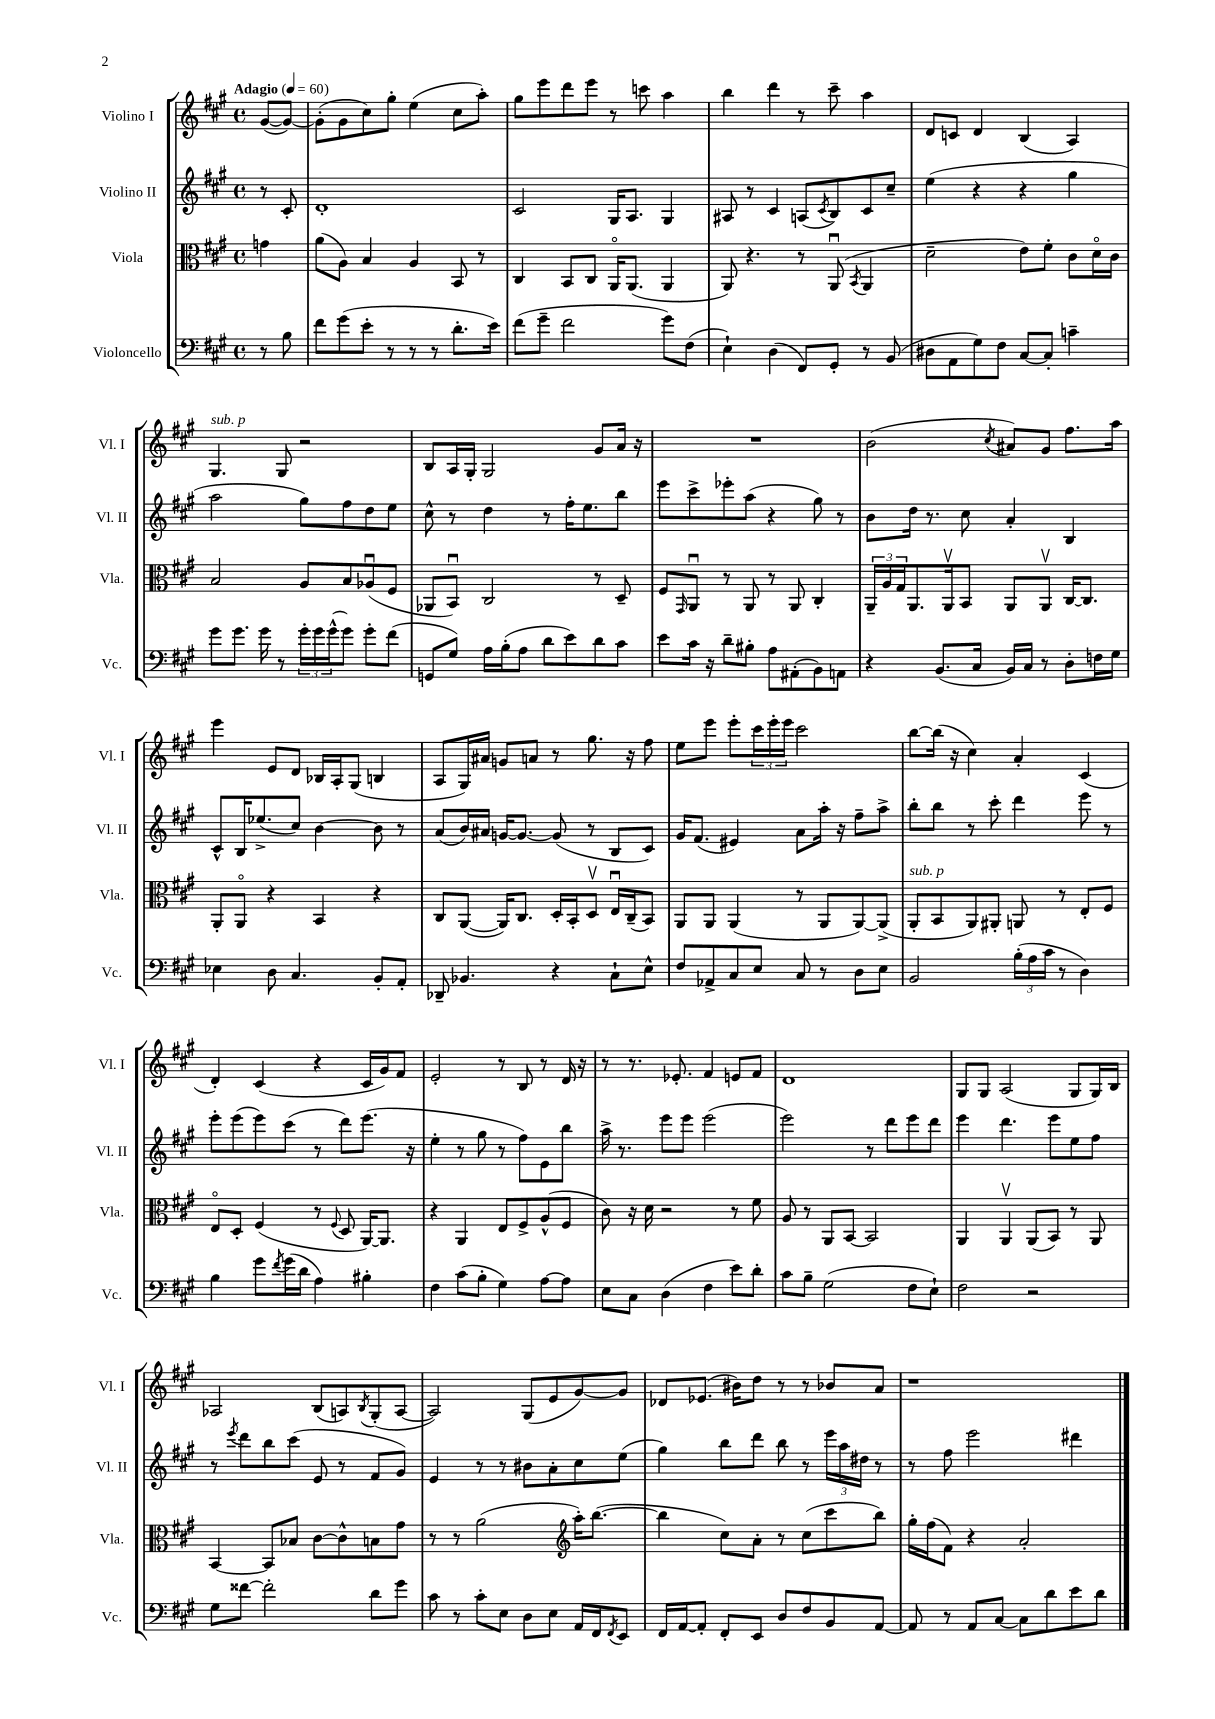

**kern	**kern	**kern	**kern
*staff4	*staff3	*staff2	*staff1
*clefF4	*clefC3	*clefG2	*clefG2
*k[f#c#g#]	*k[f#c#g#]	*k[f#c#g#]	*k[f#c#g#]
*M4/4	*M4/4	*M4/4	*M4/4
*met(c)	*met(c)	*met(c)	*met(c)
*MM60	*MM60	*MM60	*MM60
8r	4g\	8r	([8g#/L
8B\	.	8c#'/	8g#/_J)
=	=	=	=
8f#\L	(8a\L	1d'	(8g#'\]L
(8g#\	8A\J)	.	8g#\
8e'\J	4B/	.	8cc#\)
8r	.	.	8gg#'\J
8r	4A/	.	(4ee\
8r	.	.	.
8.d'\L	8BB/	.	8cc#\L
.	8r	.	8aa'\J)
16e\Jk)	.	.	.
=	=	=	=
(8f#\L	4C#/	2c#/	8gg#\L
8g#~\J	.	.	8eee\
2f#\	8BB/L	.	8ddd\
.	8C#/J	.	8eee\J
.	16AAo/LK	16G#/LK	8r
.	(8.AA/J	8.A/J	.
.	.	.	8ccc\
8g#\L)	4AA/	4G#/	4aa\
(8F#\J	.	.	.
=	=	=	=
4E`\)	8AA/)	8A#/	4bb\
.	4.r	8r	.
(4D\	.	4c#/	4ddd\
8FF#/L)	8r	(8A/L	8r
.	.	8qc#/	.
8GG#'/J	(8AAu/	8B/)	8ccc#~\
.	8qBB/	.	.
8r	4AA/	8c#/	4aa\
(8BB/	.	8cc#~/J	.
=	=	=	=
8D#\L	2d~\	(4ee\	8d/L
8AA\	.	.	8c/J
8G#\)	.	4r	4d/
8F#\J	.	.	.
[8C#/L	8e\L)	4r	(4B/
8C#'/]J	8f#'\J	.	.
4c~\	8c#\L	4gg#\	4A/)
.	16do\L	.	.
.	16c#\JJ	.	.
=	=	=	=
8g#\L	2B/	2aa\	4.G#/
8.g#\J	.	.	.
16g#\	.	.	.
8r	.	.	8G#/
24g#'\LL	8A/L	8gg#\L)	2r
24g#\	.	.	.
(24g#^^\J	.	.	.
8g#\J)	8B/	8ff#\	.
8g#'\L	(8A-u/	8dd\	.
(8f#\J	8F#/J	8ee\J	.
=	=	=	=
8GG/L	8AA-/L	8cc#^^\	8B/L
8G#/J)	8BBu/J)	8r	16A/L
.	.	.	16G#'/JJ
16A\LL	2C#/	4dd\	2G#/
(16B'\J	.	.	.
8A\J	.	.	.
8d\L	.	8r	.
8e\)	.	16ff#'\LK	.
.	.	8.ee\	.
8d\	8r	.	8g#/L
8c#\J	8D~/	8bb\J	16a/Jk
.	.	.	16r
=	=	=	=
8e\L	8F#/L	8eee\L	1r
.	16qqGG#/	.	.
16c#\Jk	8AAu/J	8ccc#^\	.
16r	.	.	.
8d~\L	8r	8eee-'\	.
8B#'\J	8AA/	(8aa\J	.
8A\L	8r	4r	.
(8AA#'\	8AA/	.	.
8BB\)	4C#'/	8gg#\)	.
8AA\J	.	8r	.
=	=	=	=
4r	24AA~/LL	8b\L	(2b\
.	24A/	.	.
.	24G#/J	.	.
.	8.AA/	16dd\Jk	.
.	.	8.r	.
(8.BB/L	.	.	.
.	16AAv/k	.	.
.	8BB/J	8cc#\	.
16C#/Jk	.	.	.
.	.	.	8qcc#/
16BB/LL)	8AA/L	4a'/	8a#/L)
16C#/JJ	.	.	.
8r	8AAv/J	.	8g#/J
8D'\L	[16C#/LK	4B/	8.ff#\L
.	8.C#/]J	.	.
16F\L	.	.	.
16G#\JJ	.	.	16aa\Jk
=	=	=	=
4E-\	8AA'/L	8c#^^/L	4eee\
.	8AAo/J	16B/K	.
.	.	(8.ee-^/	.
8D\	4r	.	8e/L
4.C#/	.	8cc#/J)	8d/J
.	4BB/	[4b\	16B-/LL
.	.	.	16A'/J
.	.	.	(8G#/J
8BB'/L	4r	8b\]	4B/
8AA'/J	.	8r	.
=	=	=	=
8DD-~/	8C#/L	(8a/L	8A/L
4.BB-/	([8AA/J	16b/L)	16G#/L)
.	.	16a#/JJ	16a#/JJ
.	16AA/]LK)	[16g/LK	8g/L
.	8.C#/J	8.g/_J	.
.	.	.	8a/J
4r	16D'/LL	(8g/]	8r
.	16BB'/J	.	.
.	8Dv/J	8r	8.gg#\
8C#`\L	16Eu/LL	8B/L	.
.	(16C#~/J	.	16r
8E^^\J	8BB/J)	8c#/J)	8ff#\
=	=	=	=
8F#/L	8AA/L	16g#/LK	8ee\L
.	.	(8.f#/J	.
8AA-^/	8AA/J	.	8eee\J
8C#/	(4AA/	4e#/)	8eee'\L
8E/J	.	.	24ccc#\L
.	.	.	24eee'\
.	.	.	24eee\JJ
8C#/	8r	8a\L	2ccc#\
8r	8AA/L	16aa'\Jk	.
.	.	16r	.
8D\L	[8AA/)	8ff#~\L	.
8E\J	(8AA^/]J	8aa^\J	.
=	=	=	=
2BB/	8AA'/L	8bb'\L	[8bb\L
.	8BB/	8bb\J	(16bb\]Jk
.	.	.	16r
.	8AA/)	8r	4cc#\)
.	8AA#'/J	8ccc#'\	.
(24B'\LL	8AA/	4ddd\	4a'/
24A\	.	.	.
24c#\JJ	.	.	.
8r	8r	.	.
4D\)	8E'/L	8eee\	(4c#/
.	8F#/J	8r	.
=	=	=	=
4B\	8Eo/L	8eee'\L	4d'/)
.	8D'/J	(8eee\	.
8g#\L	(4F#/	8eee\)	(4c#/
8qf#/	.	.	.
(16g#\L	.	(8ccc#\J	.
16d\JJ	.	.	.
4A\)	8r	8r	4r
.	8qqF#/	.	.
.	8D/	8ddd\L)	.
4B#'\	[16AA/LK)	(8.eee\J	16c#/LL
.	8.AA/]J	.	16g#/J)
.	.	.	8f#/J
.	.	16r	.
=	=	=	=
4F#\	4r	4ee'\	2e'/
(8c#\L	4AA/	8r	.
8B'\J	.	8gg#\	.
4G#\)	8E/L	8r	8r
.	8F#^/	8ff#\L)	8B/
[8A\L	(8A^^/	8e\	8r
8A\]J	8F#/J	8bb\J	16d/
.	.	.	16r
=	=	=	=
8E\L	8c#\)	16aa^\	8r
.	.	8.r	.
8C#\J	16r	.	8.r
.	16d\	.	.
(4D\	2r	8eee\L	.
.	.	.	8.e-'/
.	.	8eee\J	.
4F#\	.	(2eee\	4f#/
8e\L)	8r	.	8e/L
8d'\J	8f#\	.	8f#/J
=	=	=	=
8c#\L	8A/	2eee\)	1d
8B~\J	8r	.	.
(2G#\	8AA/L	.	.
.	[8BB/J	.	.
.	2BB/]	8r	.
.	.	8ddd\L	.
8F#\L	.	8eee\	.
8E`\J)	.	8ddd\J	.
=	=	=	=
2F#\	4AA/	4eee\	8G#/L
.	.	.	8G#/J
.	4AAv/	4.ddd\	(2A/
2r	(8AA/L	.	.
.	8BB/J)	8eee\L	.
.	8r	8ee\	8G#/L
.	8AA/	8ff#\J	16G#/L)
.	.	.	16B/JJ
=	=	=	=
8G#\L	[4BB/	8r	2A-/
.	.	8qeee/	.
[8f##\J	.	8ddd\L	.
2f##'\]	8BB/]L	8bb\	.
.	8B-/J	(8ccc#\J	.
.	[8c#\L	8e/	(8B/L
.	8c#^^\]	8r	8A/)
.	.	.	8qB/
8d\L	8B\	8f#/L	(8G#'/
8g#\J	8g#\J	8g#/J)	[8A/J
=	=	=	=
8c#\	8r	4e/	2A/])
8r	8r	.	.
8c#'\L	(2a\	8r	.
8E\J	.	8r	.
8D\L	.	8b#\L	(8G#/L
8E\J	.	8a'\	8e/
*	*clefG2	*	*
16AA/LL	16aa'\LK)	8cc#\	[8g#/)
16FF#/J	([8.bb\J	.	.
8qFF#/	.	.	.
8EE/J	.	(8ee\J	8g#/]J
=	=	=	=
16FF#/LL	4bb\]	4gg#\)	8d-/L
[16AA/J	.	.	.
8AA'/]J	.	.	(8.e-/J
8FF#'/L	8cc#\L)	8bb\L	.
.	.	.	16b#\LK)
8EE/J	8a'\J	8ddd\J	8dd\J
8D/L	8r	8bb\	8r
8F#/	(8cc#\L	8r	8r
8BB/	8ccc#\	24eee\LL	8b-/L
.	.	24aa\	.
.	.	24dd#\JJ	.
[8AA/J	8bb\J)	8r	8a/J
=	=	=	=
8AA/]	16gg#'\LL	8r	1r
.	(16ff#\J	.	.
8r	8f#\J)	8ff#\	.
8AA/L	4r	2eee\	.
[8C#/J	.	.	.
8C#\]L	2a'/	.	.
8d\	.	.	.
8e\	.	4ddd#\	.
8d\J	.	.	.
==	==	==	==
*-	*-	*-	*-
